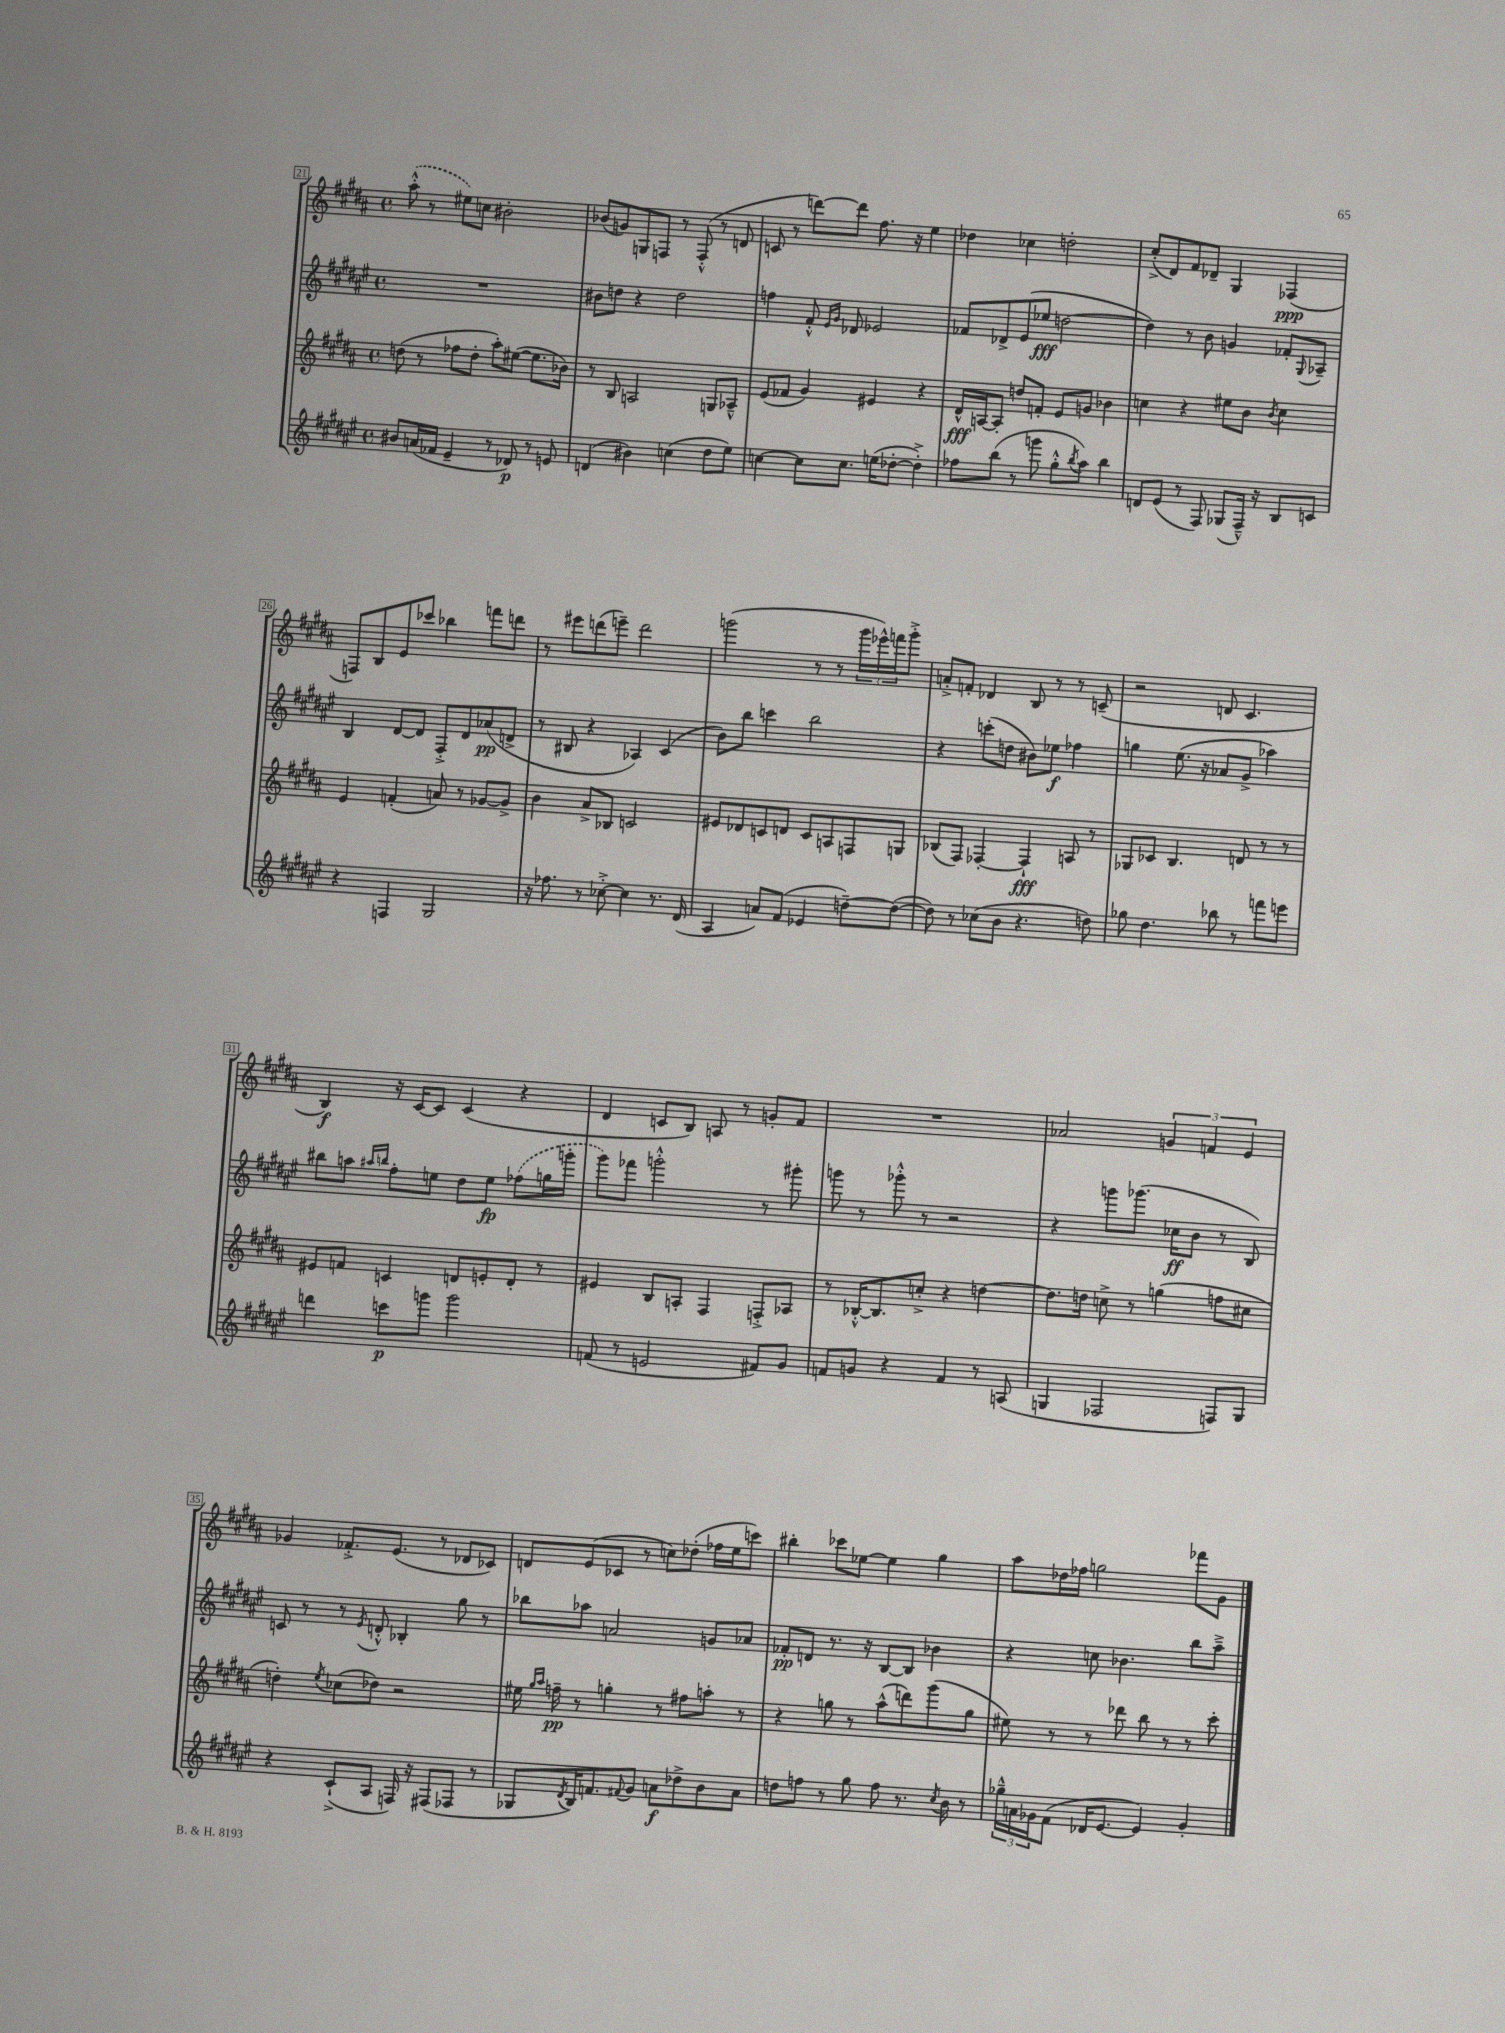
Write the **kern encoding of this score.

**kern	**dynam	**kern	**dynam	**kern	**dynam	**kern	**dynam
*part4	*part4	*part3	*part3	*part2	*part2	*part1	*part1
*staff4	*staff4	*staff3	*staff3	*staff2	*staff2	*staff1	*staff1
*clefG2	*	*clefG2	*	*clefG2	*	*clefG2	*
*k[f#c#g#d#a#e#]	*	*k[f#c#g#d#a#]	*	*k[f#c#g#d#a#e#]	*	*k[f#c#g#d#a#]	*
*M4/4	*	*M4/4	*	*M4/4	*	*M4/4	*
*met(c)	*	*met(c)	*	*met(c)	*	*met(c)	*
=21	=21	=21	=21	=21	=21	=21	=21
8b#X/L	.	(8ddn\	.	1r	.	(8aa#'^^\	.
(16an/L	.	8r	.	.	.	8r	.
16f-X/JJ	.	.	.	.	.	.	.
4e#~/	.	8ff-X\L	.	.	.	8ee#X\L)	.
.	.	8dd'\J	.	.	.	8ccn\J	.
8r	.	8aa#'\L)	.	.	.	2b#X'\	.
8d-X/)	p	([8ee#X\J	.	.	.	.	.
8r	.	8.ee#\L]	.	.	.	.	.
8en/	.	.	.	.	.	.	.
.	.	16b-X\Jk)	.	.	.	.	.
=22	=22	=22	=22	=22	=22	=22	=22
(4dn/	.	8r	.	8b#X\L	.	(8b-X/L	.
.	.	8B/	.	8ddn\J	.	8gn/)	.
4b#X\)	.	2An/	.	4r	.	8Gn/	.
.	.	.	.	.	.	8Fn/J	.
(4ccn\	.	.	.	2dd\	.	8r	.
.	.	.	.	.	.	(8F'^^/	.
8dd#\L	.	8Gn/L	.	.	.	8r	.
8ee#\J)	.	8A-X~^^/J	.	.	.	8dn/	.
=23	=23	=23	=23	=23	=23	=23	=23
[4ccn\	.	(8e/L	.	4ffn\	.	8cn/	.
.	.	8f-X/J	.	.	.	8r	.
8cc\L]	.	4g#/)	.	8f#'^^/	.	[8dddn\L)	.
.	.	.	.	16qqe#/LL	.	.	.
.	.	.	.	16qqg#/JJ	.	.	.
8.cc\J	.	.	.	8d-X/	.	8ddd\J]	.
.	.	4e#X/	.	2e-X/	.	8.ff#\	.
(16een\KL	.	.	.	.	.	.	.
[8dd-X'\J	.	.	.	.	.	.	.
.	.	.	.	.	.	16r	.
4dd-'^\])	.	4r	.	.	.	4ee\	.
=24	=24	=24	=24	=24	=24	=24	=24
8ff-X\L	.	16d#^^/LL	fff	8f-X/L	.	4dd-X\	.
.	.	[16An/J	.	.	.	.	.
(8bb\J	.	8A'/J]	.	8d-X^/	.	.	.
8r	.	8ddn/L	.	(8e#/	.	4cc-X\	.
8gggn\	.	8fn'/J	.	8ee-X/J	fff	.	.
8gg#'^^\L	.	8e/L	.	[2ddn\	.	2ddn'\	.
8qbb/	.	.	.	.	.	.	.
8aa#\J)	.	8gn/J	.	.	.	.	.
4bb\	.	4b-X\	.	.	.	.	.
=25	=25	=25	=25	=25	=25	=25	=25
8dn/L	.	4ccn\	.	4dd\])	.	(8cc#'^/L	.
(8e#/J	.	.	.	.	.	8d#/)	.
8r	.	4r	.	8r	.	8f#/	.
8F#/)	.	.	.	8b\	.	8d-X~/J	.
(8G-X/L	.	8ee#X\L	.	4gn/	.	4G#/	.
16F#~^^/Jk)	.	8b\J	.	.	.	.	.
16r	.	.	.	.	.	.	.
.	.	8qb/	.	.	.	.	.
8B/L	.	4cc\	.	8f-X'/L	.	(4F-X/	ppp
.	.	.	.	8qqG#/	.	.	.
8cn/J	.	.	.	8A-X~/J	.	.	.
!!LO:LB:g=z
=26	=26	=26	=26	=26	=26	=26	=26
4r	.	4e/	.	4B/	.	8Fn/L)	.
.	.	.	.	.	.	8B/	.
4Fn/	.	(4fn'/	.	[8d#/L	.	8e/	.
.	.	.	.	8d#/J]	.	8ccc-X/J	.
2G#/	.	8an/)	.	8F#'^/L	.	4bb-X\	.
.	.	8r	.	8d#/	.	.	.
.	.	[8g-X/L	.	(8a-X/	pp	8fffn\L	.
.	.	8g-^/J]	.	8dn^/J	.	8dddn\J	.
=27	=27	=27	=27	=27	=27	=27	=27
16r	.	4b\	.	8r	.	8r	.
8.ff-X\	.	.	.	.	.	.	.
.	.	.	.	8B#X/	.	8eee#X\L	.
8r	.	8a#^/L	.	4r	.	(8dddn\	.
[8cc-X'^\	.	8B-X/J	.	.	.	8eeen~\J)	.
4cc-\]	.	2cn/	.	4A-X/)	.	2ddd\	.
8.r	.	.	.	(4c#/	.	.	.
(16d#/	.	.	.	.	.	.	.
=28	=28	=28	=28	=28	=28	=28	=28
4A#/	.	8e#X/L	.	8b\L)	.	(2gggn\	.
.	.	8d-X/	.	8bb\J	.	.	.
8an/L)	.	8cn/	.	4cccn\	.	.	.
(8f#/J	.	8dn/J	.	.	.	.	.
4e-X/	.	8c/L	.	2bb\	.	8r	.
.	.	8An/	.	.	.	8r	.
[8ddn~\L)	.	8Fn/	.	.	.	24ggg\LL	.
.	.	.	.	.	.	24eee-X^^\)	.
.	.	.	.	.	.	24fffn\J	.
(8dd\J_	.	8Gn/J	.	.	.	8ggg'^\J	.
=29	=29	=29	=29	=29	=29	=29	=29
8dd\])	.	(8B-X/L	.	4r	.	8an'^/L	.
8r	.	8F#/J)	.	.	.	8fn'/J	.
(8cc-X\L	.	[4F-X'/	.	(8cccn'\L	.	4d-X/	.
8b\J	.	.	.	8ddn\J	.	.	.
4.r	.	4F-`/]	fff	8b#X\L)	.	8B/	.
.	.	.	.	8ee-X\J	f	8r	.
.	.	8An/	.	4ff-X\	.	8r	.
8ddn\)	.	8r	.	.	.	(8cn~/	.
=30	=30	=30	=30	=30	=30	=30	=30
8gg-X\	.	8G-X/L	.	4ggn\	.	2r	.
4.dd#\	.	8c-X/J	.	.	.	.	.
.	.	4.B/	.	(8.ee#\	.	.	.
.	.	.	.	16r	.	.	.
8bb-X\	.	.	.	8a-X/L	.	8dn/	.
8r	.	8dn/	.	8g#^/J	.	4.c#/	.
8fffn\L	.	8r	.	4aa-X\)	.	.	.
8eeen\J	.	8r	.	.	.	.	.
!!LO:LB:g=z
=31	=31	=31	=31	=31	=31	=31	=31
4dddn\	.	8e#X/L	.	8bb#X\L	.	4B/)	f
.	.	8fn/J	.	8aan\J	.	.	.
.	.	.	.	16qqaa#X/LL	.	.	.
.	.	.	.	16qqbbn/JJ	.	.	.
8cccn\L	p	4cn/	.	8ff#'\L	.	16r	.
.	.	.	.	.	.	[16c#/KL	.
8gggn\J	.	.	.	8een\J	.	8c#/J]	.
2ggg\	.	8dn/L	.	8dd#\L	.	(4c#/	.
.	.	8en'/	.	8ee\J	fp	.	.
.	.	8d'/J	.	(8ff-X\L	.	4r	.
.	.	8r	.	16ggn\L	.	.	.
.	.	.	.	16gggn'\JJ	.	.	.
=32	=32	=32	=32	=32	=32	=32	=32
(8fn/	.	4e#X/	.	8ggg#\L)	.	4d#/	.
8r	.	.	.	8fff-X\J	.	.	.
2en/	.	8B/L	.	2gggn'^^\	.	8cn/L	.
.	.	8An'/J	.	.	.	8B/J)	.
.	.	4F#/	.	.	.	8An/	.
.	.	.	.	.	.	8r	.
8f#X/L)	.	8Fn'^/L	.	8r	.	8gn'/L	.
8g#/J	.	8A-X/J	.	8ggg#X'\	.	8f#/J	.
=33	=33	=33	=33	=33	=33	=33	=33
8fn/L	.	8r	.	8gggn\	.	1r	.
8gn/J	.	[16B-X'^^/KL	.	8r	.	.	.
.	.	8.B-/]	.	.	.	.	.
4r	.	.	.	8ggg-X'^^\	.	.	.
.	.	8ccn'^/J	.	8r	.	.	.
4f/	.	4r	.	2r	.	.	.
8r	.	[4ddn\	.	.	.	.	.
(8An/	.	.	.	.	.	.	.
=34	=34	=34	=34	=34	=34	=34	=34
4Gn/	.	8.dd\L]	.	4r	.	2a-X/	.
.	.	16ddn\Jk	.	.	.	.	.
2F-X/	.	8ccn^\	.	8gggn\L	.	.	.
.	.	8r	.	(8.ggg-X\J	.	.	.
.	.	(4ggn\	.	.	.	6gn/	.
.	.	.	.	16cc-X\KL	ff	.	.
.	.	.	.	8b\J	.	.	.
.	.	.	.	.	.	6fn/	.
8Fn/L)	.	8ffn\L	.	8r	.	.	.
.	.	.	.	.	.	6e/	.
8G/J	.	8cc#X\J	.	8B/)	.	.	.
!!LO:LB:g=z
=35	=35	=35	=35	=35	=35	=35	=35
4r	.	4ddn'\)	.	8cn/	.	4g-X/	.
.	.	.	.	8r	.	.	.
.	.	8qee/	.	.	.	.	.
(8c#`^/L	.	(8cc-X\L	.	8r	.	8.f-X'^/L	.
.	.	.	.	8qe#/	.	.	.
8A#/J	.	8dd-X\J)	.	8dn'^^/	.	.	.
.	.	.	.	.	.	(8.e/J	.
16Fn/)	.	2r	.	4B-X'/	.	.	.
16r	.	.	.	.	.	.	.
(8F#X/L	.	.	.	.	.	8r	.
8F-X/J	.	.	.	8gg#\	.	8d-X/L	.
8r	.	.	.	8r	.	8c-X/J)	.
=36	=36	=36	=36	=36	=36	=36	=36
8G-X/L	.	16ee#X\	.	8bb-X\L	.	8dn/L	.
.	.	16qqgg#/LL	.	.	.	.	.
.	.	16qqaa#/JJ	.	.	.	.	.
.	.	16ffn~\	pp	.	.	.	.
8qd#/	.	.	.	.	.	.	.
16B/K)	.	8r	.	8aa-X\J	.	(8e/	.
8.fn/	.	.	.	.	.	.	.
.	.	4ggn'\	.	2an/	.	8c-X/J	.
8qqf#X/	.	.	.	.	.	.	.
8g#/J	.	.	.	.	.	8r	.
8an\L	f	8r	.	.	.	8ccn\L)	.
8dd-X^\	.	8ff#X\L	.	.	.	(8dd-X'\J	.
8b\	.	8aan'\J	.	8gn/L	.	16ff-X\LL	.
.	.	.	.	.	.	16ee\J	.
8a\J	.	8r	.	8a-X/J	.	8cccn\J)	.
=37	=37	=37	=37	=37	=37	=37	=37
8ddn\L	.	4r	.	8f-X'/L	pp	4bb#X'\	.
8ffn\J	.	.	.	8dn/J	.	.	.
8r	.	8ggn\	.	8.r	.	8ccc-X\L	.
8gg#\	.	8r	.	.	.	[8ee-X\J	.
.	.	.	.	16r	.	.	.
8ff\	.	(8aa#^^\L	.	[8B/L	.	4ee-\]	.
8.r	.	8dddn\)	.	8B/J]	.	.	.
.	.	(8ggg#\	.	4b-X\	.	4gg#\	.
8qcc#/	.	.	.	.	.	.	.
16b\	.	.	.	.	.	.	.
8r	.	8gg\J	.	.	.	.	.
=38	=38	=38	=38	=38	=38	=38	=38
24gg-X~^^\LL	.	8ee#X\)	.	4r	.	8aa#\L	.
24an\	.	.	.	.	.	.	.
24g-X\J	.	.	.	.	.	.	.
(8f#\J	.	8r	.	.	.	16dd-X\L	.
.	.	.	.	.	.	16ff-X\JJ	.
16d-X/KL	.	8r	.	8ccn\	.	2ggn\	.
[8.e#/J	.	.	.	.	.	.	.
.	.	8ddd-X\	.	4.b-X\	.	.	.
4e#/])	.	8bb\	.	.	.	.	.
.	.	8r	.	.	.	.	.
4g-'/	.	8r	.	8bb\L	.	8fff-X\L	.
.	.	8ccc#'\	.	8aa#~^\J	.	8g#\J	.
==	==	==	==	==	==	==	==
*-	*-	*-	*-	*-	*-	*-	*-
